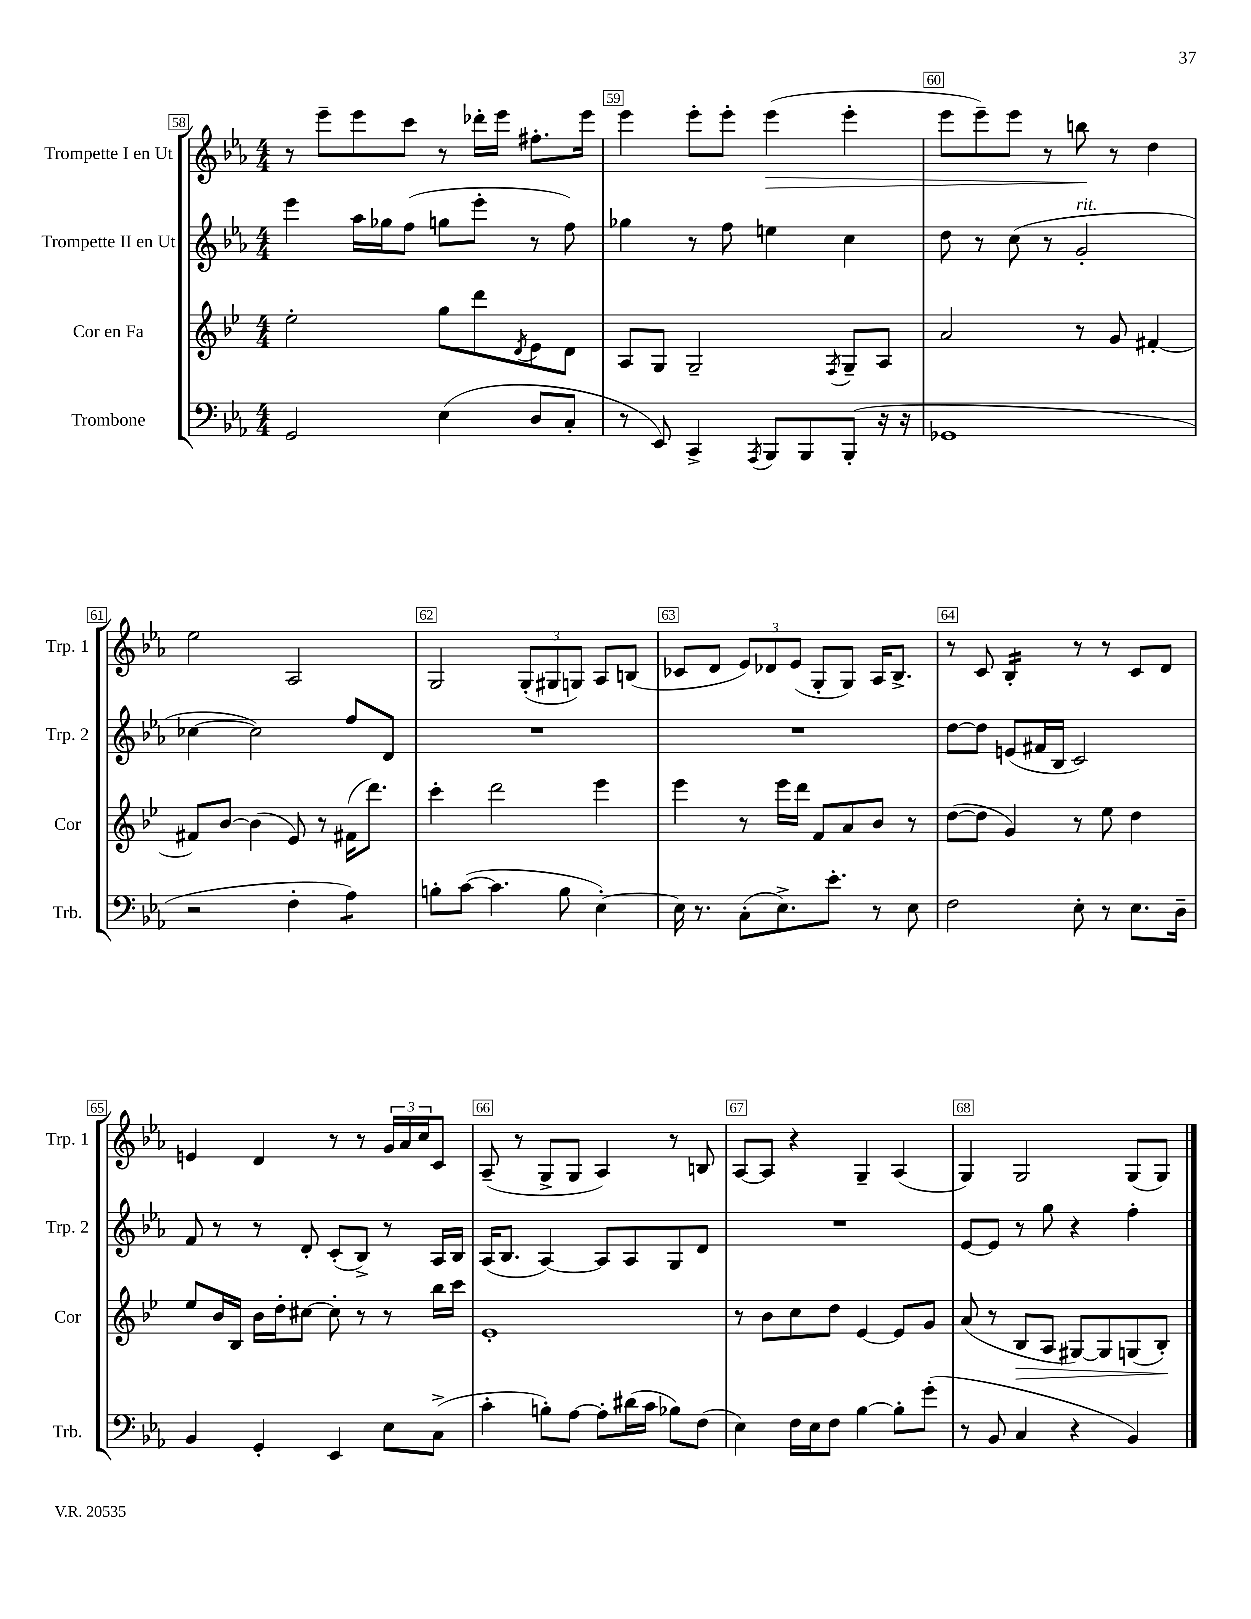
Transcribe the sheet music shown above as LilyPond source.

<<
\new StaffGroup <<
\new Staff = "s0" \with { instrumentName = "Trompette I en Ut" shortInstrumentName = "Trp. 1" } {
    \clef treble \key ees \major \numericTimeSignature \time 4/4
    r8 ees'''8-- ees'''8 c'''8 r8 des'''16-. ees'''16 fis''8.-. ees'''16 |
    ees'''4 ees'''8-. ees'''8-. ees'''4\>( ees'''4-. |
    ees'''8 ees'''8--) ees'''8 r8 b''8\! r8 d''4 |
    ees''2 aes2 |
    g2 \tuplet 3/2 { g8-.( gis8 g8) } aes8 b8( |
    ces'8 d'8 \tuplet 3/2 { ees'8) des'8 ees'8( } g8-. g8) aes16 bes8.-> |
    r8 c'8 bes4:16-. r8 r8 c'8 d'8 |
    e'4 d'4 r8 r8 \tuplet 3/2 { g'16 aes'16 c''16 } c'8 |
    aes8--( r8 g8-> g8 aes4) r8 b8 |
    aes8~ aes8 r4 g4-- aes4( |
    g4) g2 g8( g8) \bar "|." |
}
\new Staff = "s1" \with { instrumentName = "Trompette II en Ut" shortInstrumentName = "Trp. 2" } {
    \clef treble \key ees \major \numericTimeSignature \time 4/4
    ees'''4 aes''16 ges''16 f''8( g''8 ees'''8-. r8 f''8) |
    ges''4 r8 f''8 e''4 c''4 |
    d''8 r8 c''8( r8 g'2-.^\markup { \italic "rit." } |
    ces''4~ ces''2) f''8 d'8 |
    R1 |
    R1 |
    d''8~ d''8 e'8( fis'16 bes16 c'2) |
    f'8 r8 r8 d'8-. c'8-.( bes8->) r8 aes16 bes16 |
    aes16( bes8. aes4~) aes8 aes8 g8 d'8 |
    R1 |
    ees'8~ ees'8 r8 g''8 r4 f''4-. \bar "|." |
}
\new Staff = "s2" \with { instrumentName = "Cor en Fa" shortInstrumentName = "Cor" } {
    \clef treble \key bes \major \numericTimeSignature \time 4/4
    ees''2-. g''8 d'''8 \acciaccatura { d'8 } ees'8 d'8 |
    a8 g8 g2-- \acciaccatura { f8 } g8-- a8 |
    a'2 r8 g'8 fis'4~-. |
    fis'8 bes'8~ bes'4( ees'8) r8 fis'16( d'''8.) |
    c'''4-. d'''2 ees'''4 |
    ees'''4 r8 ees'''16 d'''16 f'8 a'8 bes'8 r8 |
    d''8~( d''8 g'4) r8 ees''8 d''4 |
    ees''8 bes'16 bes16 bes'16 d''16-. cis''8~ cis''8-. r8 r8 bes''16 c'''16 |
    ees'1-. |
    r8 bes'8 c''8 d''8 ees'4~ ees'8 g'8 |
    a'8( r8 bes8\> a8 gis8~) gis8 g8( bes8-.\!) \bar "|." |
}
\new Staff = "s3" \with { instrumentName = "Trombone" shortInstrumentName = "Trb." } {
    \clef bass \key ees \major \numericTimeSignature \time 4/4
    g,2 ees4( d8 c8-. |
    r8 ees,8) c,4-> \acciaccatura { aes,,8 } bes,,8 bes,,8 bes,,8-.( r16 r16 |
    ges,1 |
    r2 f4-. aes4:8) |
    b8-. c'8~( c'4. b8 ees4~-.) |
    ees16 r8. c8-.( ees8.->) ees'8.-. r8 ees8 |
    f2 ees8-. r8 ees8. d16-- |
    bes,4 g,4-. ees,4 ees8 c8->( |
    c'4-. b8-.) aes8~ aes8-. dis'16( c'16 bes8) f8( |
    ees4) f16 ees16 f8 bes4~ bes8-. g'8-.( |
    r8 bes,8 c4 r4 bes,4) \bar "|." |
}
>>
>>
\layout { \context { \Score currentBarNumber = #58 \override BarNumber.break-visibility = ##(#f #t #t) barNumberVisibility = #all-bar-numbers-visible \override BarNumber.stencil = #(make-stencil-boxer 0.1 0.3 ly:text-interface::print) } }
